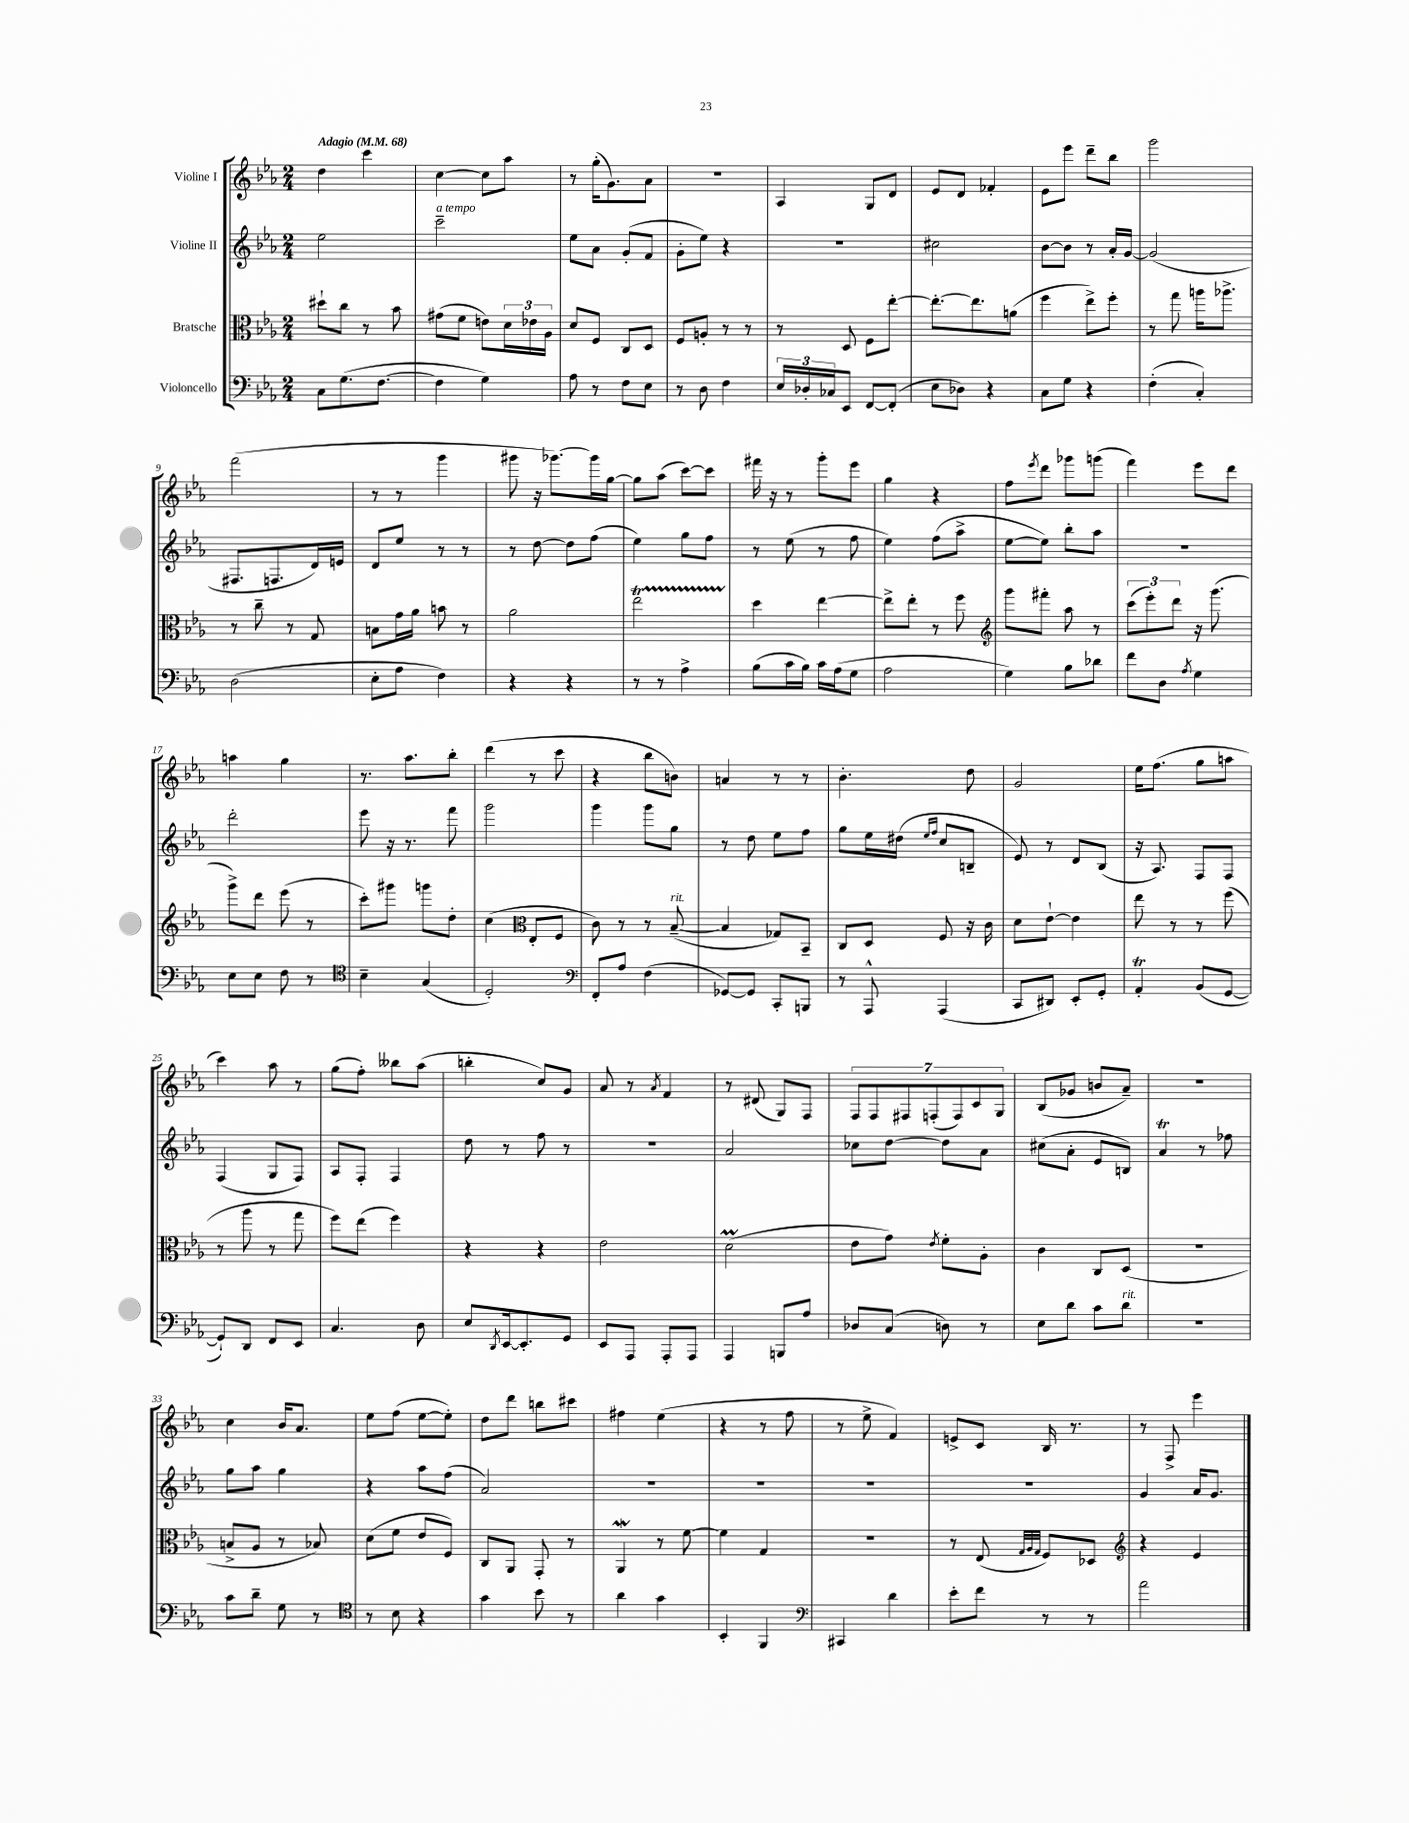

**kern	**kern	**kern	**kern
*staff4	*staff3	*staff2	*staff1
*clefF4	*clefC3	*clefG2	*clefG2
*k[b-e-a-]	*k[b-e-a-]	*k[b-e-a-]	*k[b-e-a-]
*M2/4	*M2/4	*M2/4	*M2/4
*MM68	*MM68	*MM68	*MM68
8C	8dd#`	2ee-	4dd
(8.G	8cc	.	.
.	8r	.	4ccc
[8.F	.	.	.
.	8b-	.	.
=	=	=	=
4F]	(8g#	2ccc~	[4cc
.	8f	.	.
4G)	8e)	.	8cc]
.	24d	.	8aa-
.	24e-	.	.
.	24A-	.	.
=	=	=	=
8A-	8d	8ee-	8r
8r	8F	8a-	(16gg'
.	.	.	8.g)
8F	8C	(8g'	.
8E-	8D	8f	8a-
=	=	=	=
8r	8F	8g'	2r
8D	8A'	8ee-)	.
4F	8r	4r	.
.	8r	.	.
=	=	=	=
24E-	8r	2r	4A-
24D-'	.	.	.
24C-	.	.	.
8EE-	8D	.	.
[8FF	8F	.	8G
(8FF']	[8ee-'	.	8d
=	=	=	=
8E-	8.ee-'_	2cc#	8e-
8D-)	.	.	8d
.	8.ee-]	.	.
4r	.	.	4f-'
.	(8a	.	.
=	=	=	=
8C	4ff	[8b-	8e-
8G	.	8b-]	8eee-
4r	8ee-^)	8r	8ddd~
.	8ff'	16a-'	8bb-
.	.	[16g	.
=	=	=	=
(4F'	8r	(2g]	2ggg
.	8gg	.	.
4C')	16aa	.	.
.	8.aa-^	.	.
=	=	=	=
(2D	8r	8.F#	(2fff
.	8cc~	.	.
.	.	8.F	.
.	8r	.	.
.	8G	16d)	.
.	.	16e	.
=	=	=	=
8E-'	8B	8d	8r
8A-	16g	8ee-	8r
.	16a-	.	.
4F)	8b	8r	4ggg
.	8r	8r	.
=	=	=	=
4r	2a-	8r	8ggg#
.	.	[8dd	16r
.	.	.	[8.ggg-)
4r	.	8dd]	.
.	.	(8ff	16ggg-]
.	.	.	[16gg
=	=	=	=
8r	2ee-	4ee-)	8gg]
8r	.	.	(8aa-
4A-^	.	8gg	[8ccc)
.	.	8ff	8ccc]
=	=	=	=
(8B-	4dd	8r	16fff#
.	.	.	16r
16c	.	(8ee-	8r
16B-)	.	.	.
16c	[4ee-	8r	8ggg'
(16A-	.	.	.
8G	.	8ff	8eee-
=	=	=	=
2A-	8ee-^]	4ee-)	4gg
.	8ee-'	.	.
.	8r	(8ff	4r
.	8ff	8aa-^	.
=	=	=	=
*	*clefG2	*	*
4G)	8ggg	[8ee-	8ff
.	.	.	8qeee-
.	8fff#'	8ee-])	8ddd
8B-	8aa-	8bb-'	8ggg-
8d-	8r	8aa-	(8ggg
=	=	=	=
8f	(12ccc	2r	4fff)
.	12eee-')	.	.
8D	.	.	.
.	12ddd	.	.
8qA-	.	.	.
4G	16r	.	8eee-
.	(8.ggg	.	.
.	.	.	8ddd
=	=	=	=
8E-	8ggg^)	2ddd'	4aa
8E-	8ddd	.	.
8F	(8eee-	.	4gg
8r	8r	.	.
=	=	=	=
*clefC4	*	*	*
4B-~	8ccc')	8eee-	8.r
.	8ggg#	16r	.
.	.	8.r	8.aa-
(4G	8ggg	.	.
.	8dd'	8fff	8bb-'
=	=	=	=
2D')	(4cc	2ggg	(4ddd
*	*clefC3	*	*
.	8E-'	.	8r
.	8F	.	8ccc
=	=	=	=
*clefF4	*	*	*
8FF'	8c)	4ggg	4r
8A-	8r	.	.
(4F	8r	8ggg	8bb-
.	([8B-~	8gg	8b)
=	=	=	=
[8GG-)	4B-]	8r	4a
8GG-]	.	8dd	.
8CC'	8G-)	8ee-	8r
8BBB	8BB-~	8ff	8r
=	=	=	=
8r	8C	8gg	4.b-'
8AAA-^^	8D	16ee-	.
.	.	(16dd#	.
.	.	16qqee-	.
.	.	16qqff	.
(4AAA-	8F	8cc	.
.	16r	8B~	8dd
.	16c	.	.
=	=	=	=
8CC	8d	8e-)	2g
8DD#)	[8e-`	8r	.
8EE-'	4e-]	8d	.
8GG'	.	(8B-	.
=	=	=	=
4AA-'	8ee-	16r	16ee-
.	.	8.A-)	(8.ff
.	8r	.	.
(8BB-	8r	8F	8gg
[8GG	(8ff	8F	8aa
=	=	=	=
8GG`])	8r	(4F	4ccc)
8DD	8aa-	.	.
8FF	8r	8G	8aa-
8EE-	8gg	8F)	8r
=	=	=	=
4.C	8ff)	8A-	(8gg
.	(8ee-	8F'	8ff')
.	4ff)	4F	8bb--
8D	.	.	(8aa-
=	=	=	=
8E-	4r	8dd	4bb'
8qDD	.	.	.
[16EE-	.	8r	.
8.EE-']	.	.	.
.	4r	8ff	8cc)
8GG	.	8r	8g
=	=	=	=
8EE-	2e-	2r	8a-
8AAA-	.	.	8r
.	.	.	8qa-
8AAA-'	.	.	4f
8AAA-	.	.	.
=	=	=	=
4AAA-	(2d	2a-	8r
.	.	.	(8d#
8BBB	.	.	8G)
8A-	.	.	8F
=	=	=	=
8D-	8e-	8cc-	14F
.	.	.	14F
(8C	8g)	[8dd	.
.	.	.	14F#
.	.	.	(14F'
.	8qe-	.	.
8D)	8f'	8dd]	.
.	.	.	14F)
.	.	.	14c
8r	8A-'	8a-	.
.	.	.	14G
=	=	=	=
8E-	4c	(8cc#	(8B-
8d	.	8a-'	8g-
8c	8C	8e-	8b
8d	(8D	8B)	8a-~)
=	=	=	=
2r	2r	4a-	2r
.	.	8r	.
.	.	8ff-	.
=	=	=	=
8c	8B^	8gg	4cc
8d~	8A-	8aa-	.
8G	8r	4gg	16b-
.	.	.	8.a-
8r	8B-)	.	.
=	=	=	=
*clefC4	*	*	*
8r	(8d	4r	8ee-
8B-	8f	.	(8ff
4r	8e-	8aa-	[8ee-
.	8F)	(8ff	8ee-'])
=	=	=	=
4g	8C	2a-)	8dd
.	8AA-	.	8ddd
8b-	8GG'	.	8bb
8r	8r	.	8ccc#
=	=	=	=
4a-	4AA-	2r	4ff#
4g	8r	.	(4ee-
.	[8f	.	.
=	=	=	=
4BB-'	4f]	2r	4r
4FF	4G	.	8r
.	.	.	8ff
=	=	=	=
*clefF4	*	*	*
4CC#	2r	2r	8r
.	.	.	8ee-^
4d	.	.	4f)
=	=	=	=
8e-'	8r	2r	8e^
8f	(8E-	.	8c
.	32qqG	.	.
.	32qqA-	.	.
.	32qqG	.	.
8r	8F)	.	16B-
.	.	.	8.r
8r	8D-	.	.
=	=	=	=
*	*clefG2	*	*
2a-	4r	4g	8r
.	.	.	8F^
.	4e-	16a-	4eee-
.	.	8.g	.
==	==	==	==
*-	*-	*-	*-
